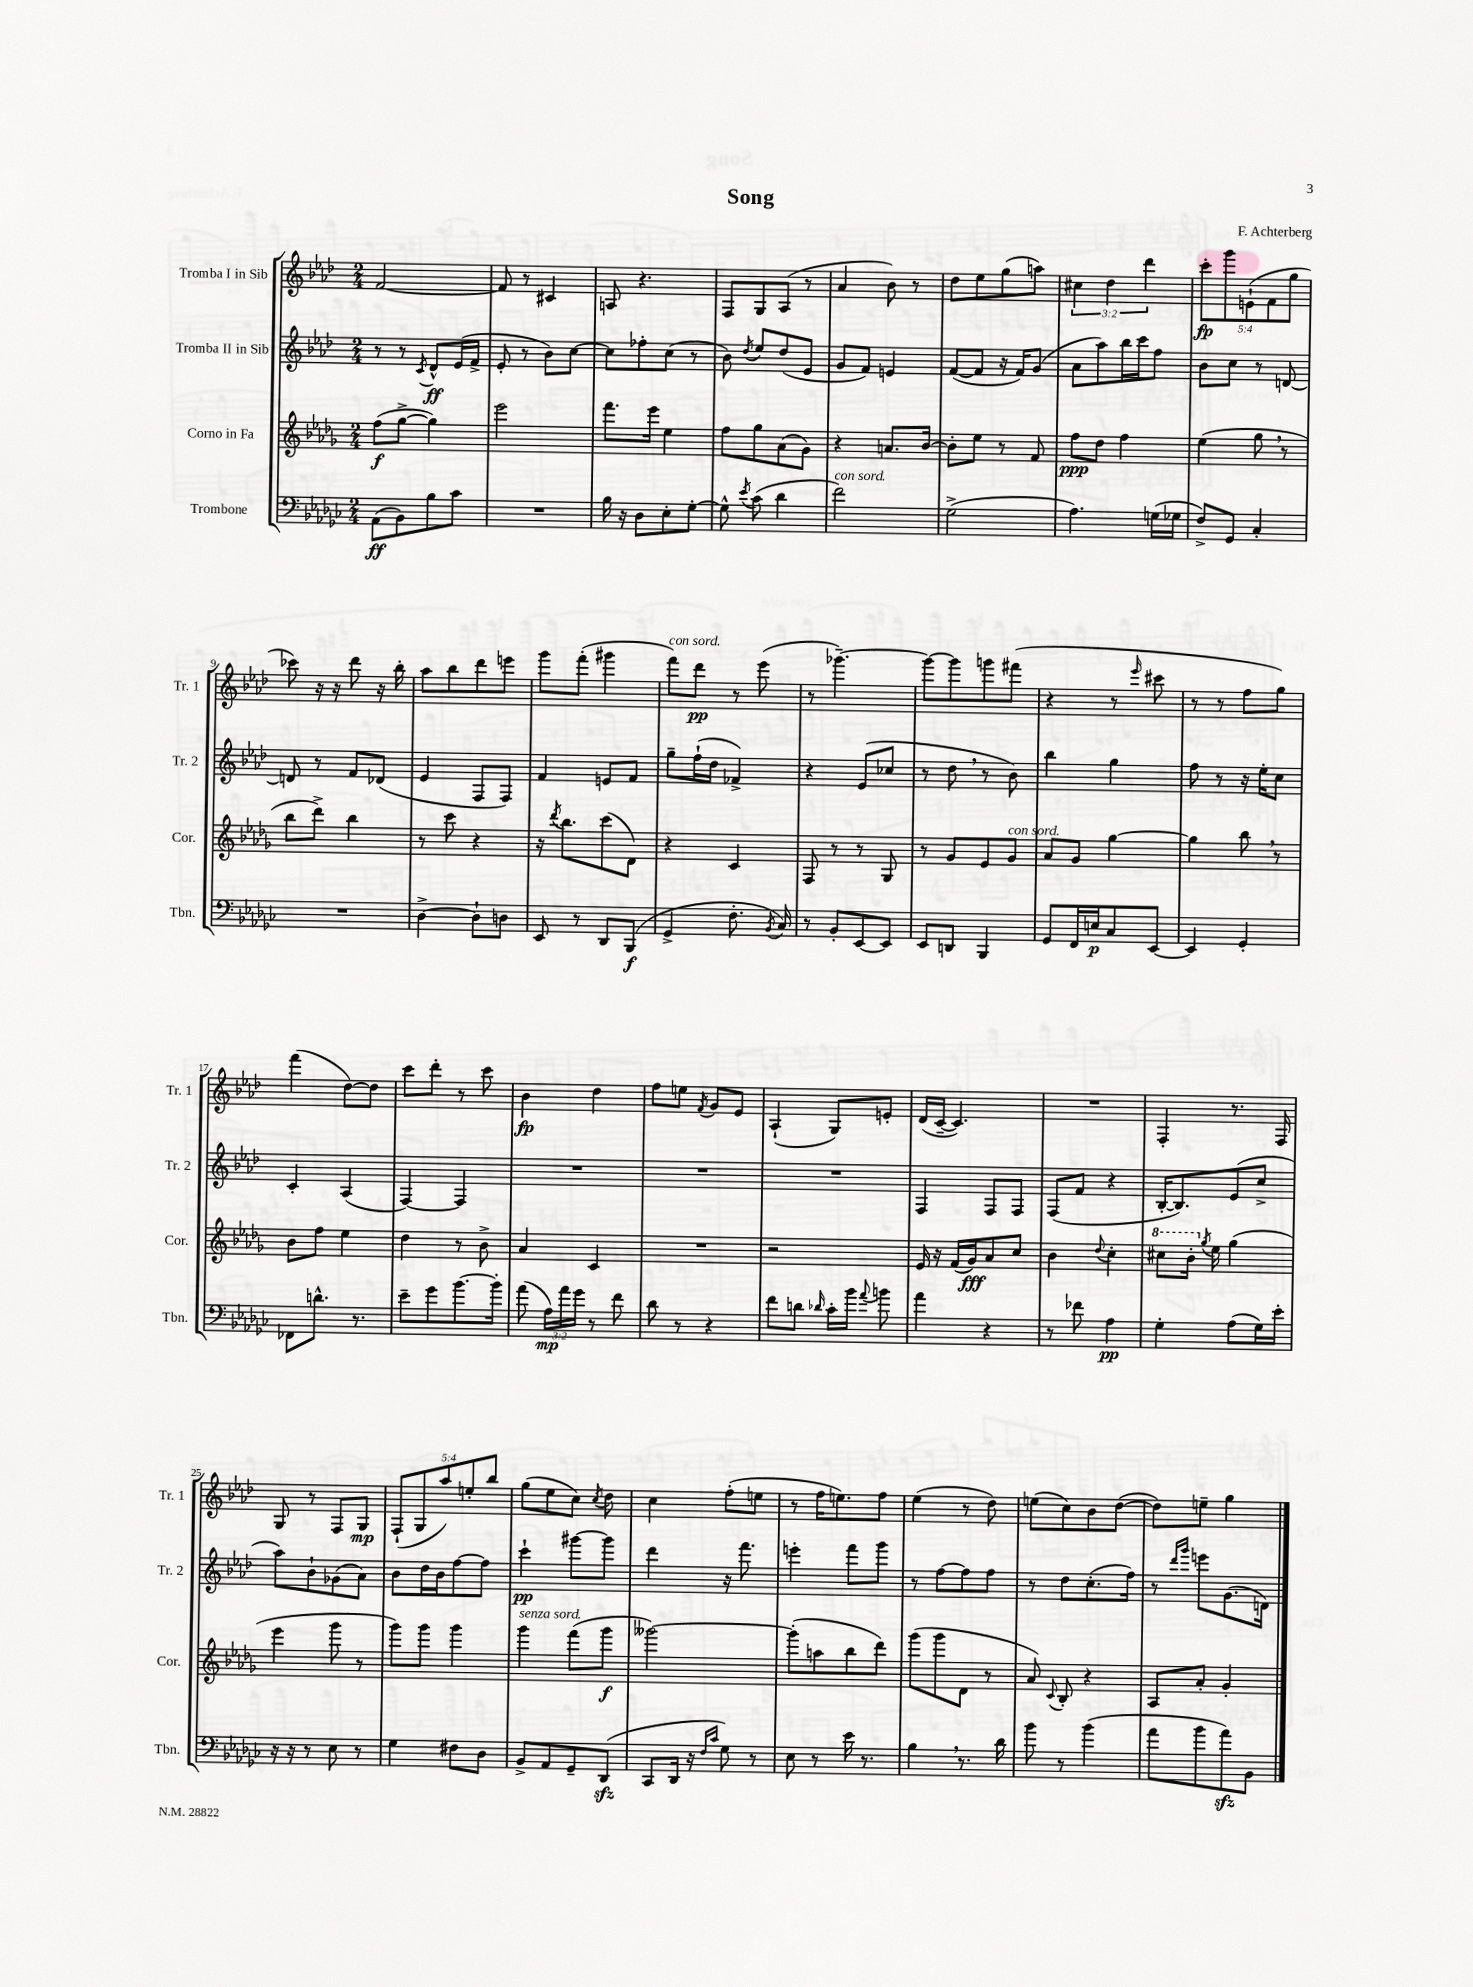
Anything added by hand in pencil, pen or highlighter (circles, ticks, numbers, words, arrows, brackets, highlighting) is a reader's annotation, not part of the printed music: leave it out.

**kern	**dynam	**kern	**dynam	**kern	**dynam	**kern	**dynam
*part4	*part4	*part3	*part3	*part2	*part2	*part1	*part1
*staff4	*staff4	*staff3	*staff3	*staff2	*staff2	*staff1	*staff1
*I"Trombone	*	*I"Corno in Fa	*	*I"Tromba II in Sib	*	*I"Tromba I in Sib	*
*I'Tbn.	*	*I'Cor.	*	*I'Tr. 2	*	*I'Tr. 1	*
*clefF4	*	*clefG2	*	*clefG2	*	*clefG2	*
*k[b-e-a-d-g-c-]	*	*k[b-e-a-d-g-]	*	*k[b-e-a-d-]	*	*k[b-e-a-d-]	*
*M2/4	*	*M2/4	*	*M2/4	*	*M2/4	*
=1	=1	=1	=1	=1	=1	=1	=1
(8AA-\L	ff	(8ff\L	f	8r	.	[2f/	.
8BB-\)	.	[8gg-^\J	.	8r	.	.	.
.	.	.	.	8qc/	.	.	.
8B-\	.	4gg-\])	.	8d-^^/L	ff	.	.
8c-\J	.	.	.	(16e-/L	.	.	.
.	.	.	.	16f^/JJ	.	.	.
=2	=2	=2	=2	=2	=2	=2	=2
2r	.	2eee-\	.	8e-'/	.	8f/]	.
.	.	.	.	8r	.	8r	.
.	.	.	.	8b-\L)	.	4c#X/	.
.	.	.	.	[8cc\J	.	.	.
=3	=3	=3	=3	=3	=3	=3	=3
16B-\	.	8.fff\L	.	8cc\L]	.	8An/	.
16r	.	.	.	.	.	.	.
8D-\L	.	.	.	8ff-X'\	.	4.r	.
.	.	16eee-\Jk	.	.	.	.	.
8E-'\	.	4ee-\	.	(8cc\J	.	.	.
[8G-'\J	.	.	.	8r	.	.	.
=4	=4	=4	=4	=4	=4	=4	=4
8G-^^\]	.	8ff\L	.	8b-\)	.	8F/L	.
8qe-/	.	.	.	8qdd-/	.	.	.
(8c-\	.	8gg-\	.	8ee-/L	.	8G/	.
4d-\	.	(8a-\	.	(8dd-/	.	(8A-/J	.
.	.	8g-\J)	.	8e-/J	.	8r	.
=5	=5	=5	=5	=5	=5	=5	=5
!LO:TX:a:i:t=con sord.	!	!	!	!	!	!	!
2f\)	.	4r	.	8g/L	.	4a-/	.
.	.	.	.	8f/J)	.	.	.
.	.	8.an/L	.	4en/	.	8b-\)	.
.	.	.	.	.	.	8r	.
.	.	[16b-/Jk	.	.	.	.	.
=6	=6	=6	=6	=6	=6	=6	=6
(2G-^\	.	8b-'\L]	.	([8f/L	.	8dd-\L	.
.	.	8ee-\J	.	8f/J]	.	8ee-\	.
.	.	8r	.	16r	.	(8gg\	.
.	.	.	.	16f/KL)	.	.	.
.	.	8f/	.	(8g/J	.	8aan\J)	.
=7	=7	=7	=7	=7	=7	=7	=7
4.A-\)	.	8ff\L	ppp	8a-\L	.	6cc#X\	.
.	.	8dd-\J	.	8aa-\)	.	.	.
.	.	.	.	.	.	6dd-\	.
.	.	4ff\	.	16bb-\L	.	.	.
.	.	.	.	16ccc\J	.	.	.
.	.	.	.	.	.	6ddd-\	.
(16Gn\LL	.	.	.	8ff\J	.	.	.
16G-X\JJ	.	.	.	.	.	.	.
=8	=8	=8	=8	=8	=8	=8	=8
8F^/L)	.	(4ee-\	.	8b-\L	.	10ccc'\L	fp
.	.	.	.	.	.	10ggg\	.
8GG-/J	.	.	.	8cc\J	.	.	.
.	.	.	.	.	.	(10en`\	.
4C-'/	.	8gg-,\	.	8r	.	.	.
.	.	.	.	.	.	10f\	.
.	.	8r	.	[8dn/	.	.	.
.	.	.	.	.	.	10gg\J	.
!!LO:LB:g=z
=9	=9	=9	=9	=9	=9	=9	=9
2r	.	8bb-\L	.	8dn/]	.	8ccc-X\)	.
.	.	8ddd-^\J)	.	8r	.	16r	.
.	.	.	.	.	.	16r	.
.	.	4bb-\	.	8f/L	.	8ddd-\	.
.	.	.	.	(8d-X/J	.	16r	.
.	.	.	.	.	.	16bb-'\	.
=10	=10	=10	=10	=10	=10	=10	=10
[4D-^\	.	8r	.	4e-/	.	8aa-\L	.
.	.	8ccc\	.	.	.	8bb-\	.
8D-`\L]	.	4r	.	8F/L	.	8ddd-\	.
8Dn\J	.	.	.	8F/J)	.	8eeen\J	.
=11	=11	=11	=11	=11	=11	=11	=11
8EE-/	.	16r	.	4f/	.	8ggg\L	.
.	.	8qddd-/	.	.	.	.	.
.	.	8.bb-\L	.	.	.	.	.
8r	.	.	.	.	.	(8fff'\J	.
8DD-/L	.	(8ccc\	.	8en/L	.	4ggg#X\	.
(8BBB-/J	f	8d-\J)	.	8f/J	.	.	.
=12	=12	=12	=12	=12	=12	=12	=12
!	!	!	!	!	!	!LO:TX:a:i:t=con sord.	!
4GG-^/	.	4r	.	8gg~\L	.	8fff\L)	.
.	.	.	.	(16ff`\L	.	8ddd-\J	pp
.	.	.	.	16dd-\JJ	.	.	.
8.F'\	.	4c/	.	4f-X^/)	.	8r	.
.	.	.	.	.	.	(8eee-\	.
8qBB-/	.	.	.	.	.	.	.
16C-/)	.	.	.	.	.	.	.
=13	=13	=13	=13	=13	=13	=13	=13
8r	.	8F/	.	4r	.	8r	.
8BB-'/L	.	8r	.	.	.	[4.ggg-X~\)	.
[8EE-/	.	8r	.	(8e-/L	.	.	.
8EE-/J]	.	8G-/	.	8cc-X/J	.	.	.
=14	=14	=14	=14	=14	=14	=14	=14
8EE-/L	.	8r	.	8r	.	8ggg-\L_	.
8DDn/J	.	8g-/L	.	8dd-,\	.	8ggg-\]	.
4BBB-/	.	8e-/	.	8r	.	8gggn\	.
!	!	!LO:TX:a:i:t=con sord.	!	!	!	!	!
.	.	8g-/J	.	8b-\)	.	(8fff#X\J	.
=15	=15	=15	=15	=15	=15	=15	=15
8GG-/L	.	8a-/L	.	4bb-\	.	4r	.
16FF/L	.	8g-/J	.	.	.	.	.
16En/J	p	.	.	.	.	.	.
8C-/	.	[4gg-\	.	4gg\	.	8r	.
.	.	.	.	.	.	16qqeee-/	.
[8EE-/J	.	.	.	.	.	8ccc#X\	.
=16	=16	=16	=16	=16	=16	=16	=16
4EE-/]	.	4gg-\]	.	8ff\	.	8r	.
.	.	.	.	8r	.	8r	.
4GG-'/	.	8bb-,\	.	16r	.	8ff\L	.
.	.	.	.	16ee-'\KL	.	.	.
.	.	8r	.	8cc\J	.	8gg\J)	.
!!LO:LB:g=z
=17	=17	=17	=17	=17	=17	=17	=17
8FF-X\L	.	8b-\L	.	4c'/	.	(4fff\	.
8.dn^^\J	.	8ff\J	.	.	.	.	.
.	.	4ee-\	.	(4A-/	.	[8dd-\L)	.
8.r	.	.	.	.	.	.	.
.	.	.	.	.	.	8dd-\J]	.
=18	=18	=18	=18	=18	=18	=18	=18
8e-~\L	.	4dd-\	.	[4F/)	.	8ccc\L	.
8g-\	.	.	.	.	.	8ddd-'\J	.
[8.b-\	.	8r	.	4F/]	.	8r	.
.	.	8b-^\	.	.	.	8ccc\	.
16b-'\Jk]	.	.	.	.	.	.	.
=19	=19	=19	=19	=19	=19	=19	=19
(8a-\	.	4a-/	.	2r	.	4b-\	fp
24A-\LL)	mp	.	.	.	.	.	.
24a-\	.	.	.	.	.	.	.
24g-\JJ	.	.	.	.	.	.	.
8r	.	4c/	.	.	.	4dd-\	.
8f\	.	.	.	.	.	.	.
=20	=20	=20	=20	=20	=20	=20	=20
8d-\	.	2r	.	2r	.	8ff\L	.
8r	.	.	.	.	.	8een\J	.
.	.	.	.	.	.	8qf/	.
4r	.	.	.	.	.	8g/L	.
.	.	.	.	.	.	8e-/J	.
=21	=21	=21	=21	=21	=21	=21	=21
8f\L	.	2r	.	2r	.	(4A-`/	.
8dn\J	.	.	.	.	.	.	.
16qqd-X/	.	.	.	.	.	.	.
16c-'\LL	.	.	.	.	.	8G/L)	.
16b-\JJ	.	.	.	.	.	.	.
8qqa-/	.	.	.	.	.	.	.
8bn\	.	.	.	.	.	8en'/J	.
=22	=22	=22	=22	=22	=22	=22	=22
4a-\	.	16e-/	.	4F/	.	(16d-/LL	.
.	.	16r	.	.	.	[16c~/JJ	.
.	.	(16f/LL	.	.	.	4.c/])	.
.	.	16g-/J)	fff	.	.	.	.
4r	.	8a-/	.	8F/L	.	.	.
.	.	8cc/J	.	8F/J	.	.	.
=23	=23	=23	=23	=23	=23	=23	=23
8r	.	4b-\	.	(8F/L	.	2r	.
8f-X\	.	.	.	8f/J	.	.	.
.	.	8qqdd-/	.	.	.	.	.
4A-\	pp	4cc'\	.	4r	.	.	.
=24	=24	=24	=24	=24	=24	=24	=24
*	*	*8va	*	*	*	*	*
4G-'\	.	8ccc#X\L	.	[16B-'/KL	.	4F'/	.
.	.	.	.	8.B-/])	.	.	.
.	.	16bb-'\Jk	.	.	.	.	.
*	*	*X8va	*	*	*	*	*
.	.	8qgg-/	.	.	.	.	.
.	.	16ee-\	.	.	.	.	.
(8A-\L	.	(4gg-\	.	(8e-/	.	8.r	.
16G-\L)	.	.	.	8cc^/J	.	.	.
16e-'\JJ	.	.	.	.	.	16F/	.
!!LO:LB:g=z
=25	=25	=25	=25	=25	=25	=25	=25
16r	.	4eee-\	.	8aa-\L)	.	8G/	.
16r	.	.	.	.	.	.	.
8r	.	.	.	8b-`\	.	8r	.
8E-\	.	8ggg-\	.	(8g-X\	.	8F/L	.
8r	.	8r	.	8a-\J)	.	8G/J	mp
=26	=26	=26	=26	=26	=26	=26	=26
4G-\	.	8ggg-\L)	.	8b-\L	.	(10F`/L	.
.	.	.	.	.	.	10G/	.
.	.	8ggg-\J	.	16dd-\L	.	.	.
.	.	.	.	16b-\J	.	.	.
.	.	.	.	.	.	10aa-/)	.
8F#X\L	.	4ggg-\	.	[8ff\	.	.	.
.	.	.	.	.	.	10een'/	.
8D-\J	.	.	.	8ff\J]	.	.	.
.	.	.	.	.	.	10bb-/J	.
=27	=27	=27	=27	=27	=27	=27	=27
!	!	!LO:TX:a:i:t=senza sord.	!	!	!	!	!
8BB-^/L	.	4ggg-\	.	4ccc`\	pp	(8gg\L	.
8AA-/	.	.	.	.	.	8ee-\	.
8GG-~/	.	(8fff\L	.	[8ggg#X\L	.	8cc\J)	.
.	.	.	.	.	.	8qcc/	.
(8DD-zz/J	.	8ggg-\J	f	8ggg#\J]	.	8dd-\	.
=28	=28	=28	=28	=28	=28	=28	=28
8CC-/L	.	[2ggg--X\)	.	4ddd-\	.	4cc\	.
16DD-/Jk	.	.	.	.	.	.	.
16r	.	.	.	.	.	.	.
16qqF/LL	.	.	.	.	.	.	.
16qqc-/JJ	.	.	.	.	.	.	.
8G-\)	.	.	.	16r	.	(8ff'\L	.
.	.	.	.	8.fff\	.	.	.
8r	.	.	.	.	.	8een\J	.
=29	=29	=29	=29	=29	=29	=29	=29
8E-\	.	(8ggg--'\L]	.	4eeen'\	.	8r	.
8r	.	8aan\	.	.	.	16ff\KL	.
.	.	.	.	.	.	8.een\)	.
16e-\	.	8bb-\	.	8fff\L	.	.	.
8.r	.	.	.	.	.	.	.
.	.	8ddd-\J)	.	8ggg\J	.	8ff\J	.
=30	=30	=30	=30	=30	=30	=30	=30
4B-,\	.	(8ggg-\L	.	8r	.	(4ee-\	.
.	.	8ggg-\	.	[8ff\L	.	.	.
8.r	.	8d-\J	.	8ff\]	.	8r	.
.	.	8r	.	8ff\J	.	8dd-\)	.
16d-\	.	.	.	.	.	.	.
=31	=31	=31	=31	=31	=31	=31	=31
8b-\	.	8a-/)	.	8r	.	(8een\L	.
.	.	8qqc/	.	.	.	.	.
8r	.	8B-'/	.	8dd-\L	.	8cc\)	.
(4b-\	.	4r	.	(8.cc'\	.	8b-\	.
.	.	.	.	.	.	([8dd-\J	.
.	.	.	.	16ff\Jk)	.	.	.
=32	=32	=32	=32	=32	=32	=32	=32
8a-\L	.	8A-/L	.	8r	.	8dd-\L])	.
.	.	.	.	16qqddd-/LL	.	.	.
.	.	.	.	16qqggg/JJ	.	.	.
8b-\	.	8a-'/J	.	8eeen\L	.	8een~\J	.
8a-zz\)	.	4g-'/	.	(8.g\	.	4gg\	.
8BB-\J	.	.	.	.	.	.	.
.	.	.	.	16dn\Jk)	.	.	.
==	==	==	==	==	==	==	==
*-	*-	*-	*-	*-	*-	*-	*-
